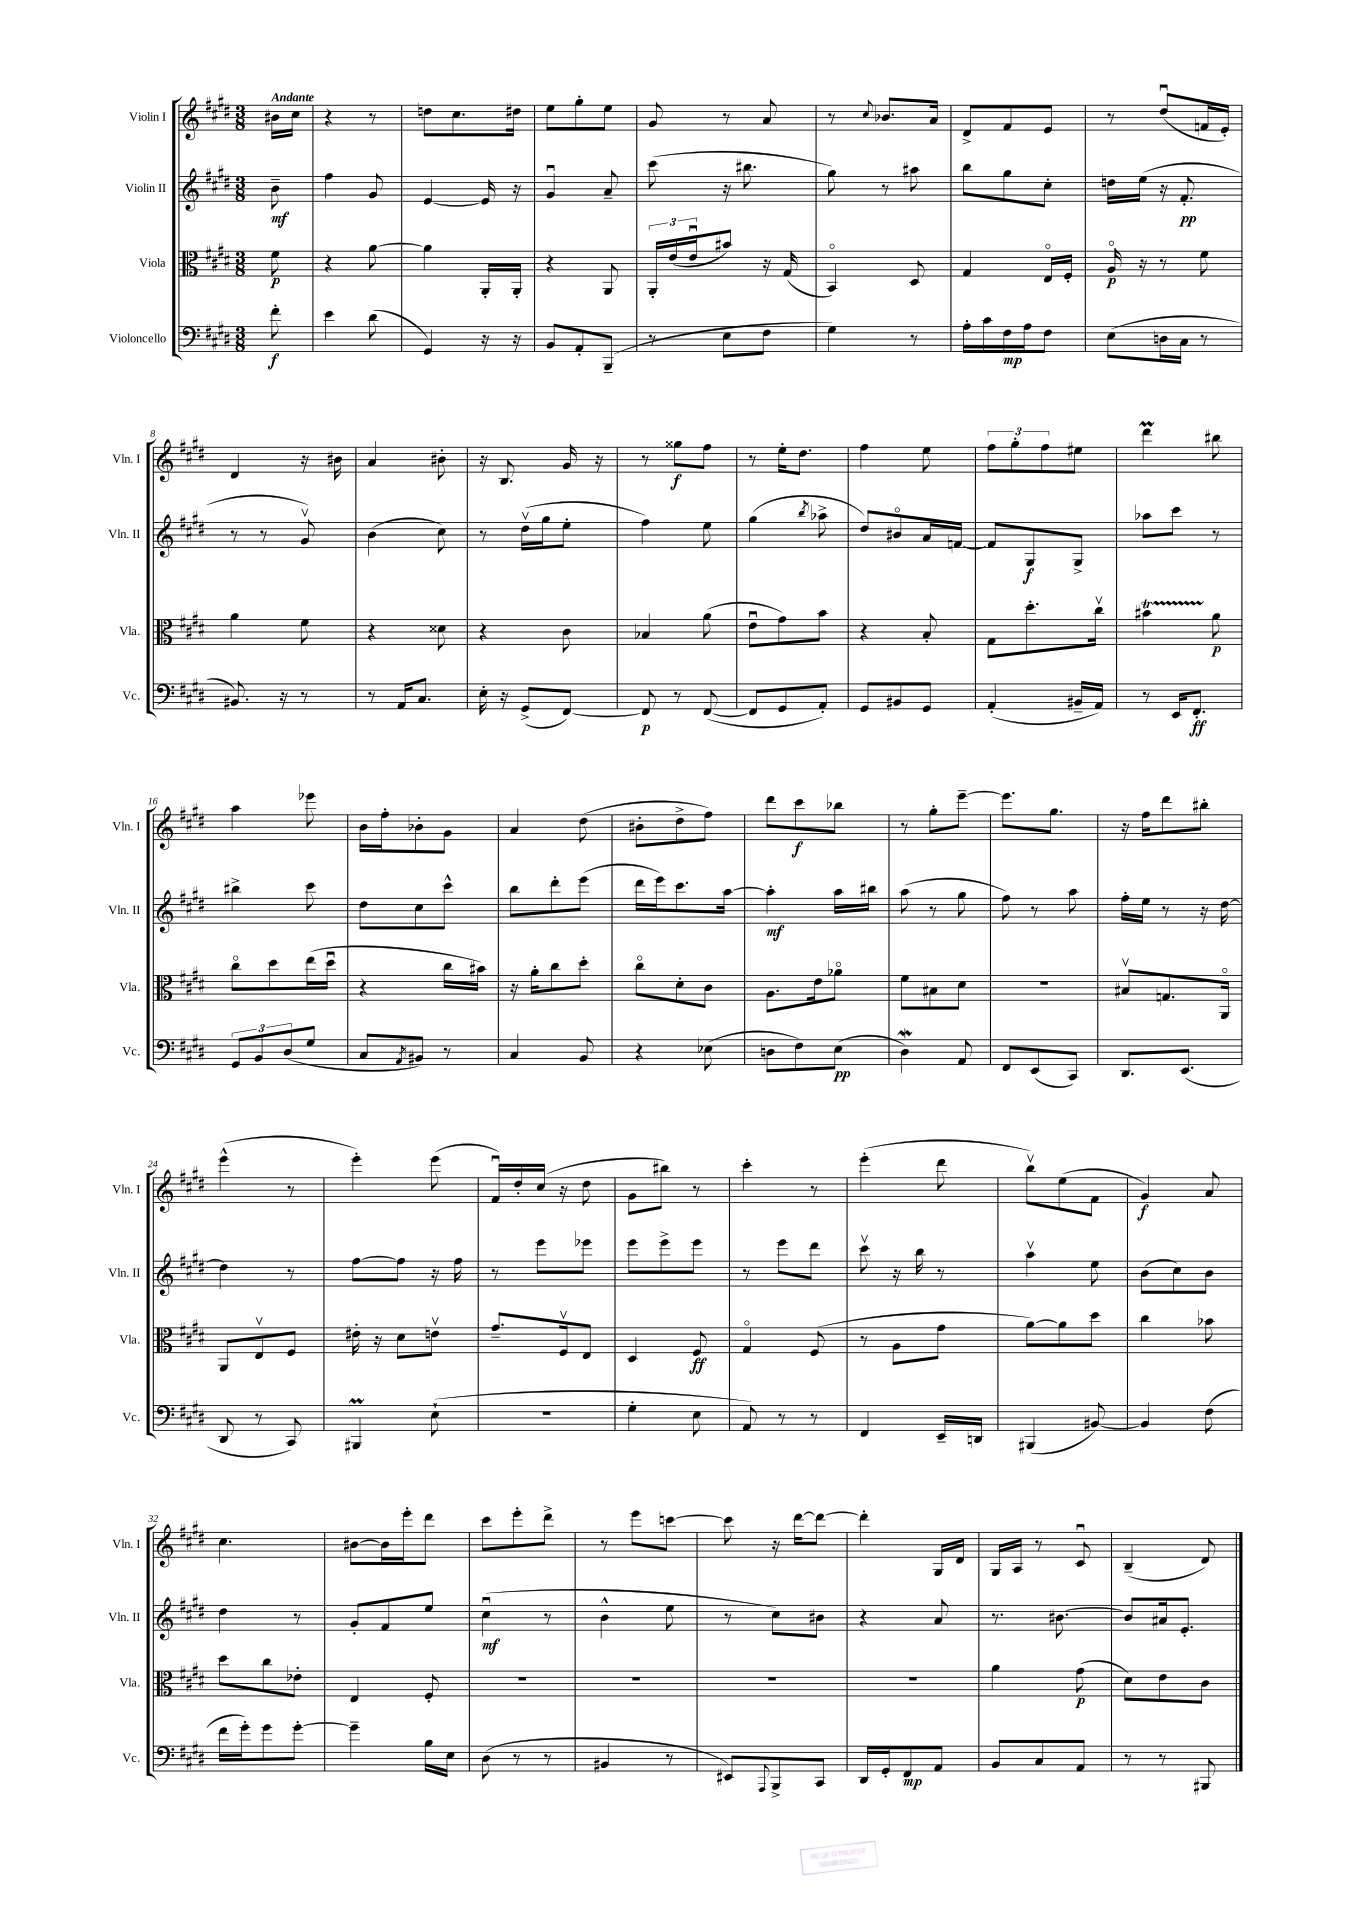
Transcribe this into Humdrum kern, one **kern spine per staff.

**kern	**kern	**kern	**kern
*staff4	*staff3	*staff2	*staff1
*clefF4	*clefC3	*clefG2	*clefG2
*k[f#c#g#d#]	*k[f#c#g#d#]	*k[f#c#g#d#]	*k[f#c#g#d#]
*M3/8	*M3/8	*M3/8	*M3/8
8f#'	8f#	8b~	16b#
.	.	.	16cc#
=	=	=	=
4e	4r	4ff#	4r
(8d#	[8a	8g#	8r
=	=	=	=
4GG#)	4a]	[4e	8dd
.	.	.	8.cc#
16r	16AA'	16e]	.
16r	16AA'	16r	16dd#
=	=	=	=
8BB	4r	4g#u	8ee
8AA'	.	.	8gg#'
(8BBB~	8AA	8a~	8ee
=	=	=	=
8r	24AA'	(8ccc#	8g#
.	(24e	.	.
.	24eu	.	.
8E	8b#)	16r	8r
.	.	8.bb#	.
8F#	16r	.	8a
.	(16G#	.	.
=	=	=	=
4G#)	4BBo)	8gg#)	8r
.	.	.	8qqcc#
.	.	8r	8.b-
8r	8D#	8aa#	.
.	.	.	16a
=	=	=	=
16A'	4G#	8bb	8d#^
16c#	.	.	.
16F#	.	8gg#	8f#
16A	.	.	.
8F#	16Eo	8cc#'	8e
.	16F#'	.	.
=	=	=	=
(8E	16Ao	16dd	8r
.	16r	(16ee	.
16D	8r	16r	(8dd#u
16C#	.	8.f#'	.
8r	8f#	.	16f
.	.	.	16e')
=	=	=	=
8.BB#)	4a	8r	4d#
.	.	8r	.
16r	.	.	.
8r	8f#	8g#v)	16r
.	.	.	16b#
=	=	=	=
8r	4r	(4b	4a
16AA	.	.	.
8.C#	.	.	.
.	8d##	8cc#)	8b#'
=	=	=	=
16E'	4r	8r	16r
16r	.	.	8.B
(8GG#^	.	(16dd#v	.
.	.	16gg#	.
[8FF#)	8c#	8ee'	16g#
.	.	.	16r
=	=	=	=
8FF#]	4B-	4ff#)	8r
8r	.	.	8gg##
([8FF#	(8a	8ee	8ff#
=	=	=	=
8FF#]	8eu	(4gg#	8r
8GG#	8g#)	.	16ee'
.	.	.	8.dd#
.	.	8qbb	.
8AA')	8b	8aa-^	.
=	=	=	=
8GG#	4r	8dd#)	4ff#
8BB#	.	8b#o	.
8GG#	8B'	16a	8ee
.	.	[16f	.
=	=	=	=
(4AA'	8G#	8f]	12ff#
.	.	.	12gg#'
.	8.dd#'	8G#	.
.	.	.	12ff#
16BB#~	.	8G#^	8ee#
16AA)	16cc#v	.	.
=	=	=	=
8r	4b#	8aa-	4ddd#
16EE	.	8ccc#	.
8.FF#'	.	.	.
.	8a	8r	8bb#
=	=	=	=
12GG#	8cc#o	4bb#^	4aa
12BB	.	.	.
.	8dd#	.	.
(12D#	.	.	.
8G#	(16ee	8ccc#	8eee-
.	16dd#u	.	.
=	=	=	=
8C#	4r	8dd#	16b
.	.	.	16ff#'
8qAA	.	.	.
8BB#)	.	8cc#	8b-'
8r	16cc#	8ccc#^^	8g#
.	16b#)	.	.
=	=	=	=
4C#	16r	8bb	4a
.	16a'	.	.
.	8cc#	8ddd#'	.
8BB	8dd#'	(8eee	(8dd#
=	=	=	=
4r	8cc#o	16ddd#	8b#'
.	.	16eee)	.
.	8d#'	8.ccc#	8dd#^
(8E-	8c#	.	8ff#)
.	.	[16aa	.
=	=	=	=
8D	8.A	4aa']	8ddd#
8F#)	.	.	8ccc#
.	16e	.	.
(8E	8a-o	16aa	8bb-
.	.	16bb#	.
=	=	=	=
4D#)	8f#	(8aa	8r
.	8B#	8r	8gg#'
8AA	8d#	8gg#	[8eee~
=	=	=	=
8FF#	4.r	8ff#)	8.eee]
(8EE	.	8r	.
.	.	.	8.gg#
8CC#)	.	8aa	.
=	=	=	=
8.DD#	8B#v	16ff#'	16r
.	.	16ee	16ff#
.	8.G	8r	8ddd#
(8.EE	.	.	.
.	.	16r	8bb#'
.	16AAo	[16dd#	.
=	=	=	=
8DD#	8AA	4dd#]	(4eee^^
8r	8Ev	.	.
8CC#)	8F#	8r	8r
=	=	=	=
4BBB#	16e#'	[8ff#	4eee')
.	16r	.	.
.	8d#	8ff#]	.
(8E`	8ev	16r	(8eee
.	.	16ff#	.
=	=	=	=
4.r	8.g#~	8r	16f#u)
.	.	.	16dd#'
.	.	8eee	(16cc#
.	16F#v	.	16r
.	8E	8eee-	8dd#
=	=	=	=
4G#'	4D#	8eee	8g#
.	.	8eee^	8bb#)
8E	8F#	8eee	8r
=	=	=	=
8AA)	4G#o	8r	4ccc#'
8r	.	8eee	.
8r	(8F#	8ddd#	8r
=	=	=	=
4FF#	8r	8ccc#v	(4eee'
.	8A	16r	.
.	.	16bb	.
16EE~	8g#	8r	8ddd#
16DD	.	.	.
=	=	=	=
(4BBB#	[8a)	4aav	8bbv)
.	8a]	.	(8ee
[8BB#)	8dd#	8ee	8f#
=	=	=	=
4BB#]	4cc#	(8b	4g#)
.	.	8cc#)	.
(8F#	8b-	8b	8a
=	=	=	=
16f#	8dd#	4dd#	4.cc#
16g#')	.	.	.
8g#	8cc#	.	.
[8g#'	8e-'	8r	.
=	=	=	=
4g#~]	4E	8g#'	[8b#
.	.	8f#	16b#]
.	.	.	16eee'
16B	8F#'	8ee	8ddd#
16E	.	.	.
=	=	=	=
(8D#	4.r	(4cc#u	8ccc#
8r	.	.	8eee'
8r	.	8r	8ddd#^
=	=	=	=
4BB#	4.r	4b^^	8r
.	.	.	8eee
8r	.	8ee	[8ccc
=	=	=	=
8EE#)	4.r	8r	8ccc]
8qqAAA	.	.	.
8BBB^	.	8cc#)	16r
.	.	.	[16ddd#
8CC#	.	8b#	8ddd#_
=	=	=	=
16DD#	4.r	4r	4ddd#']
16GG#'	.	.	.
8FF#	.	.	.
8AA	.	8a	16G#
.	.	.	16d#
=	=	=	=
8BB	4a	8.r	16G#
.	.	.	16A
8C#	.	.	8r
.	.	[8.b#	.
8AA	(8g#	.	8c#u
=	=	=	=
8r	8d#)	8b#]	(4B~
8r	8e	16a#	.
.	.	8.e'	.
8BBB#	8c#	.	8d#)
==	==	==	==
*-	*-	*-	*-
